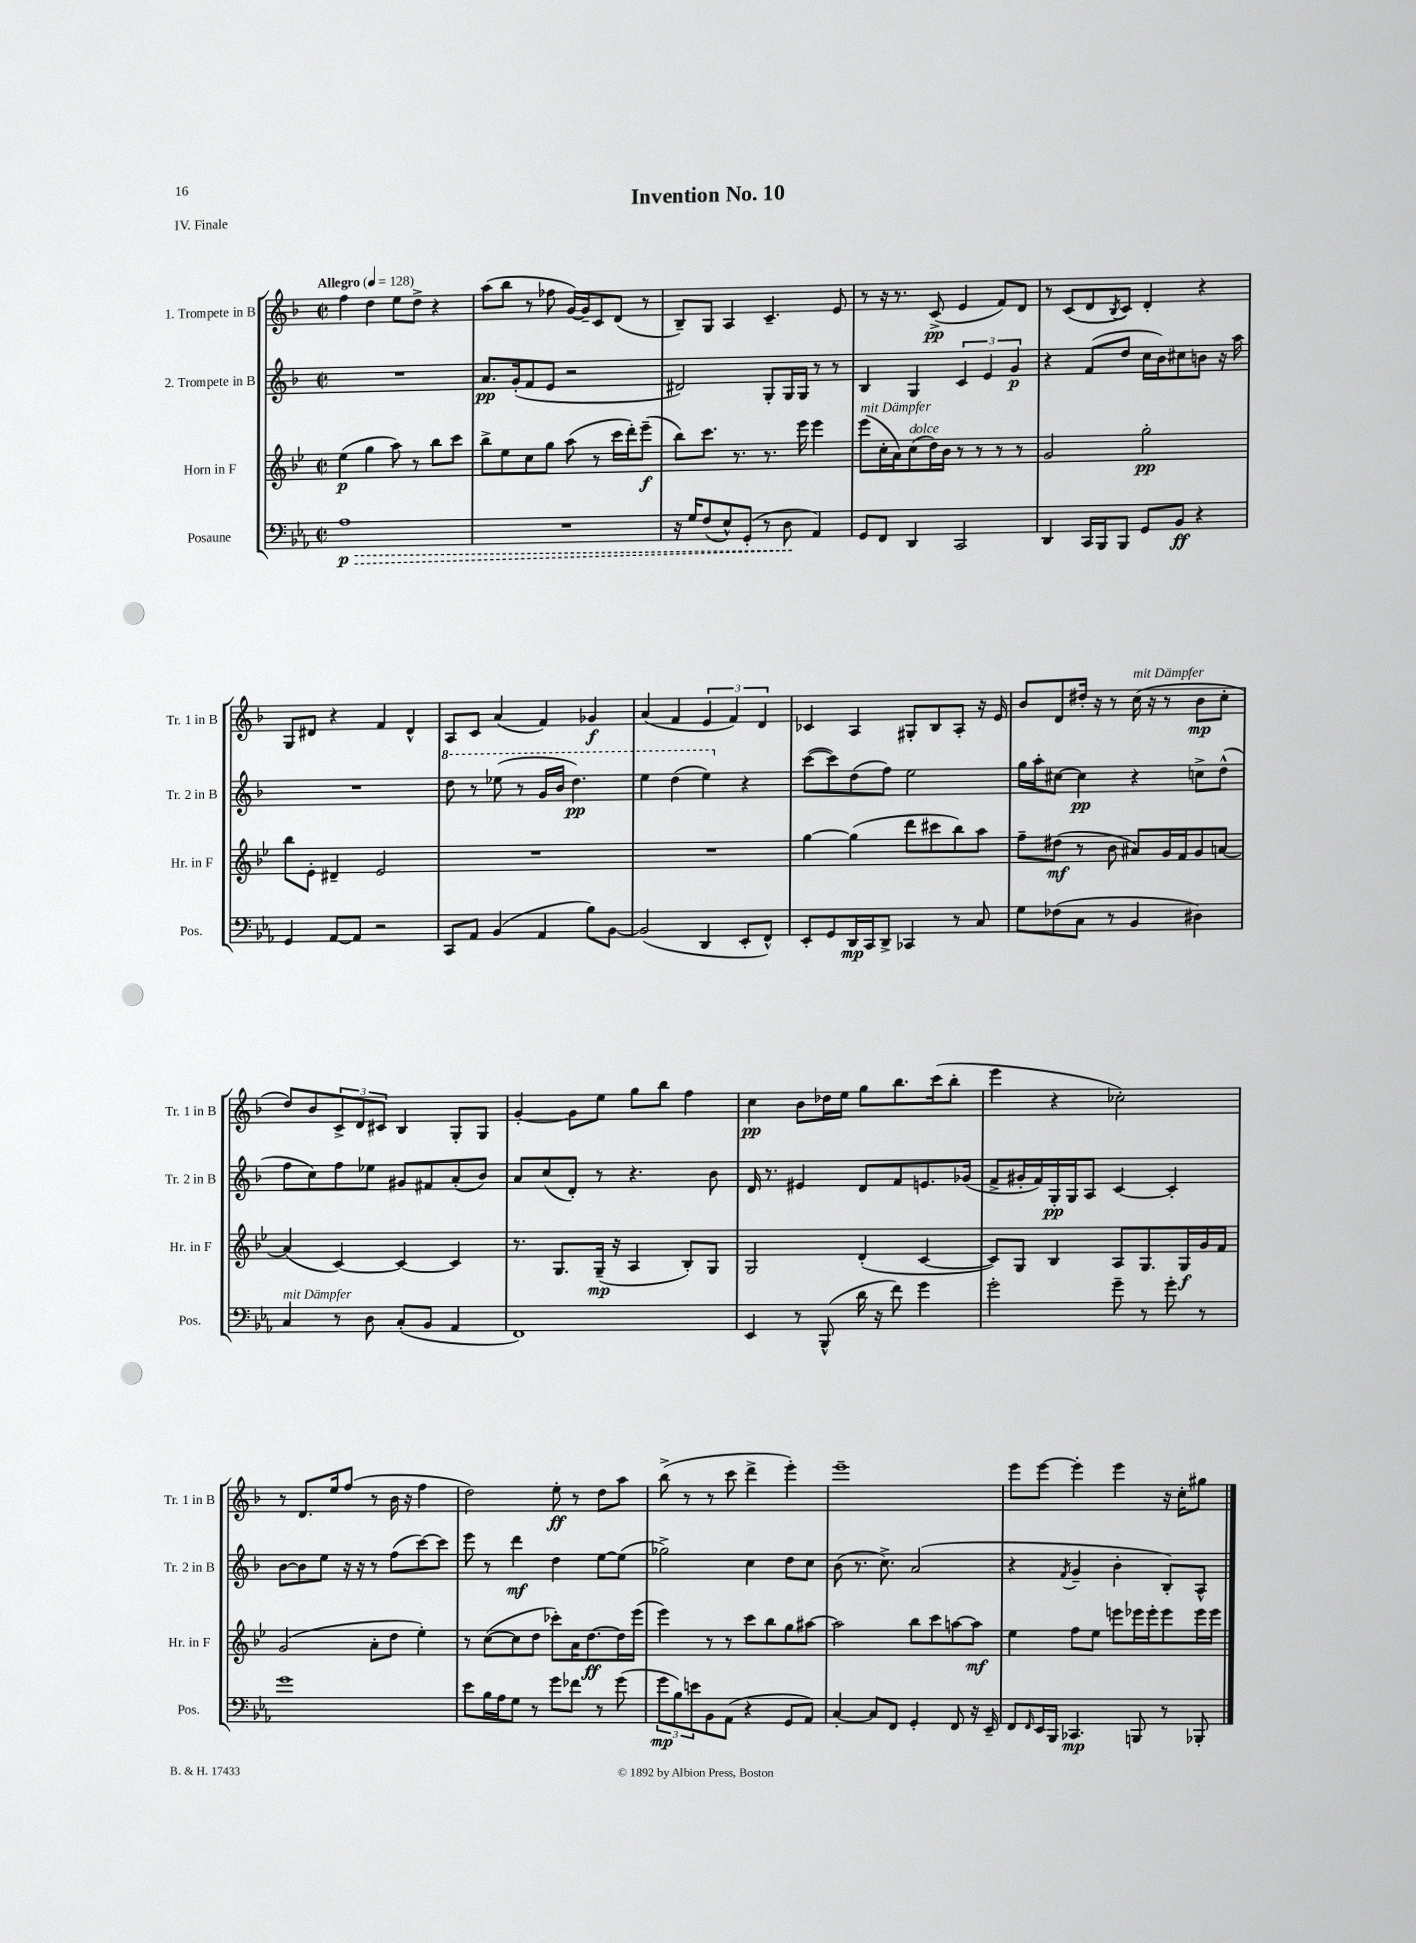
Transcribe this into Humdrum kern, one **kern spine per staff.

**kern	**dynam	**kern	**dynam	**kern	**dynam	**kern	**dynam
*part4	*part4	*part3	*part3	*part2	*part2	*part1	*part1
*staff4	*staff4	*staff3	*staff3	*staff2	*staff2	*staff1	*staff1
*I"Posaune	*	*I"Horn in F	*	*I"2. Trompete in B	*	*I"1. Trompete in B	*
*I'Pos.	*	*I'Hr. in F	*	*I'Tr. 2 in B	*	*I'Tr. 1 in B	*
*clefF4	*	*clefG2	*	*clefG2	*	*clefG2	*
*k[b-e-a-]	*	*k[b-e-]	*	*k[b-]	*	*k[b-]	*
*M2/2	*	*M2/2	*	*M2/2	*	*M2/2	*
*met(c|)	*	*met(c|)	*	*met(c|)	*	*met(c|)	*
*MM128	*	*MM128	*	*MM128	*	*MM128	*
=1	=1	=1	=1	=1	=1	=1	=1
!	!	!	!	!	!	!LO:TX:a:B:t=Allegro	!
!	!LO:HP:b	!	!	!	!	!	!
1A-	> p	(4ee-\	p	1r	.	4ff\	.
.	.	4gg\	.	.	.	4dd\	.
.	.	8aa\)	.	.	.	8ee\L	.
.	.	8r	.	.	.	8dd^\J	.
.	.	8bb-\L	.	.	.	4r	.
.	.	8ccc\J	.	.	.	.	.
=2	=2	=2	=2	=2	=2	=2	=2
1r	.	8bb-^\L	.	8.a/L	pp	(8aa\L	.
.	.	8ee-\	.	.	.	8bb-\J	.
.	.	.	.	(16g'/k	.	.	.
.	.	8cc\	.	8f/	.	8r	.
.	.	8gg\J	.	8e/J	.	8ff-X\	.
.	.	(8aa\	.	2r	.	[16g/LL)	.
.	.	.	.	.	.	16g~/J]	.
.	.	8r	.	.	.	8c/	.
.	.	16ccc\LL	.	.	.	(8d/J	.
.	.	16ddd'\J)	.	.	.	.	.
.	.	(8eee-~\J	f	.	.	8r	.
=3	=3	=3	=3	=3	=3	=3	=3
16r	.	8bb-\L)	.	2d#X/)	.	8B-~/L)	.
16G/KL	.	.	.	.	.	.	.
(8F/	.	8.ccc\J	.	.	.	8G/J	.
8E-^^/)	.	.	.	.	.	4A/	.
.	.	8.r	.	.	.	.	.
(8GG'/J	.	.	.	.	.	.	.
8r	.	8.r	.	8G'/L	.	4.c~/	.
8D\	.	.	.	16G/L	.	.	.
.	.	16eee-\	.	16G/JJ	.	.	.
4AA-/)	]	4eee-\	.	8r	.	.	.
.	.	.	.	8r	.	8e/	.
=4	=4	=4	=4	=4	=4	=4	=4
!	!	!LO:TX:a:i:t=mit Dämpfer	!	!	!	!	!
8GG/L	.	(8eee-\L	.	4B-/	.	8r	.
8FF/J	.	16cc'\L	.	.	.	16r	.
.	.	16a\J)	.	.	.	8.r	.
!	!	!LO:TX:a:i:t=dolce	!	!	!	!	!
4DD/	.	(8cc\	.	4G/	.	.	.
.	.	16dd\L)	.	.	.	(8c^/	pp
.	.	16b-\JJ	.	.	.	.	.
2CC/	.	8r	.	6c/	.	4e/	.
.	.	8r	.	.	.	.	.
.	.	.	.	6e/	.	.	.
.	.	8r	.	.	.	8f/L)	.
.	.	.	.	6g/	p	.	.
.	.	8r	.	.	.	8d/J	.
=5	=5	=5	=5	=5	=5	=5	=5
4DD/	.	2g/	.	4r	.	8r	.
.	.	.	.	.	.	(8c/L	.
16CC/LL	.	.	.	(8f/L	.	8d/	.
16BBB-/J	.	.	.	.	.	.	.
.	.	.	.	.	.	8qB-/	.
8BBB-/J	.	.	.	8dd/J	.	8c/J)	.
8GG/L	.	2gg'\	pp	16cc\LL	.	4d'/	.
.	.	.	.	16b-\J)	.	.	.
8BB-/J	ff	.	.	8cc#X\	.	.	.
4r	.	.	.	8bn\J	.	4r	.
.	.	.	.	16r	.	.	.
.	.	.	.	16aa\	.	.	.
!!LO:LB:g=z
=6	=6	=6	=6	=6	=6	=6	=6
4GG/	.	8bb-\L	.	1r	.	8G/L	.
.	.	8e-'\J	.	.	.	8d#X/J	.
[8AA-/L	.	4d#X~/	.	.	.	4r	.
8AA-/J]	.	.	.	.	.	.	.
2r	.	2e-/	.	.	.	4f/	.
.	.	.	.	.	.	4d#^^/	.
=7	=7	=7	=7	=7	=7	=7	=7
*	*	*	*	*8va	*	*	*
8CC/L	.	1r	.	8ddd\	.	8A/L	.
8AA-/J	.	.	.	8r	.	8c/J	.
(4BB-/	.	.	.	(8eee-X\	.	(4a/	.
.	.	.	.	8r	.	.	.
4AA-/	.	.	.	16gg/LL	.	4f/)	.
.	.	.	.	16bb-/JJ	.	.	.
.	.	.	.	4.ddd\)	pp	.	.
8B-\L)	.	.	.	.	.	4g-X/	f
[8BB-\J	.	.	.	.	.	.	.
=8	=8	=8	=8	=8	=8	=8	=8
(2BB-/]	.	1r	.	4eee\	.	(4a/	.
.	.	.	.	(4ddd\	.	4f/	.
4DD/	.	.	.	4eee\)	.	6e/	.
.	.	.	.	.	.	6f/)	.
*	*	*	*	*X8va	*	*	*
8EE-'/L	.	.	.	4r	.	.	.
.	.	.	.	.	.	6d/	.
8FF^^/J)	.	.	.	.	.	.	.
=9	=9	=9	=9	=9	=9	=9	=9
8EE-'/L	.	[4gg\	.	([8ccc\L	.	4c-X/	.
8GG/	.	.	.	8ccc\])	.	.	.
16DD/L	mp	(4gg\]	.	(8dd\	.	4A/	.
16CC/J	.	.	.	.	.	.	.
8DD^/J	.	.	.	8ff\J)	.	.	.
4CC-X/	.	8ddd\L	.	2ee\	.	8G#X'/L	.
.	.	8ccc#X\	.	.	.	8B-/	.
8r	.	8bb-\)	.	.	.	8A'/J	.
8C/	.	8aa\J	.	.	.	16r	.
.	.	.	.	.	.	16e/	.
=10	=10	=10	=10	=10	=10	=10	=10
8G\L	.	8ff~\L	.	16gg\LL	.	8b-/L	.
.	.	.	.	16aa'\J	.	.	.
(8F-X\	.	(8dd#X\J	mf	[8cc#X\J	.	8d/	.
8C\J	.	8r	.	4cc#\]	pp	16dd#X'/Jk	.
.	.	.	.	.	.	16r	.
8r	.	8b-\	.	.	.	8r	.
!	!	!	!	!	!	!LO:TX:a:i:t=mit Dämpfer	!
4BB-/	.	8a#X/L)	.	4r	.	(16cc\	.
.	.	.	.	.	.	16r	.
.	.	16g/L	.	.	.	8r	.
.	.	16f/J	.	.	.	.	.
4D#X\)	.	8g/	.	8ccn^\L	.	8b-\L	mp
.	.	[8an/J	.	(8dd^^\J	.	8cc'\J	.
!!LO:LB:g=z
=11	=11	=11	=11	=11	=11	=11	=11
!LO:TX:a:i:t=mit Dämpfer	!	!	!	!	!	!	!
4C/	.	(4a/]	.	8ff\L	.	8dd/L)	.
.	.	.	.	8cc\)	.	8b-/	.
8r	.	[4c/)	.	8ff\	.	12c^/	.
.	.	.	.	.	.	12d/	.
8D\	.	.	.	8ee-X\J	.	.	.
.	.	.	.	.	.	12c#X/J	.
(8C'/L	.	4c/_	.	8g#X/L	.	4B-/	.
8BB-/J	.	.	.	8f#X/	.	.	.
4AA-/	.	4c/]	.	(8a'/	.	8G'/L	.
.	.	.	.	8b-/J)	.	8G/J	.
=12	=12	=12	=12	=12	=12	=12	=12
1FF)	.	8.r	.	8a/L	.	[4g'/	.
.	.	.	.	(8cc/	.	.	.
.	.	8.G/L	.	.	.	.	.
.	.	.	.	8d'/J)	.	8g\L]	.
.	.	(16G~/Jk	mp	8r	.	8ee\J	.
.	.	16r	.	.	.	.	.
.	.	4A/	.	4.r	.	8gg\L	.
.	.	.	.	.	.	8bb-\J	.
.	.	8B-'/L)	.	.	.	4ff\	.
.	.	8G/J	.	8b-\	.	.	.
=13	=13	=13	=13	=13	=13	=13	=13
4EE-/	.	2G/	.	16d/	.	4cc\	pp
.	.	.	.	8.r	.	.	.
8r	.	.	.	4e#X/	.	8b-\L	.
(8BBB-^^/	.	.	.	.	.	16dd-X\L	.
.	.	.	.	.	.	16ee\JJ	.
16d\	.	(4d'/	.	8d/L	.	8gg\L	.
16r	.	.	.	.	.	.	.
8f\)	.	.	.	8f/	.	8.bb-\	.
4g\	.	[4c/	.	8.en/	.	.	.
.	.	.	.	.	.	(16ccc\k	.
.	.	.	.	.	.	8bb-'\J	.
.	.	.	.	(16g-X/Jk	.	.	.
=14	=14	=14	=14	=14	=14	=14	=14
2g'\	.	8c/L])	.	8f^/L	.	4eee\	.
.	.	8G/J	.	16g#X'/L	.	.	.
.	.	.	.	16f/)	.	.	.
.	.	4B-/	.	16G'/	pp	4r	.
.	.	.	.	16G/J	.	.	.
.	.	.	.	8A/J	.	.	.
8g~\	.	8A/L	.	[4c/	.	2cc-X'\)	.
8r	.	8.G/	.	.	.	.	.
8g'\	.	.	.	4c'/]	.	.	.
.	.	16G/L	f	.	.	.	.
8r	.	16g/	.	.	.	.	.
.	.	16f/JJ	.	.	.	.	.
!!LO:LB:g=z
=15	=15	=15	=15	=15	=15	=15	=15
1g	.	(2g/	.	[8b-\L	.	8r	.
.	.	.	.	8b-\]	.	8.d/L	.
.	.	.	.	8ee\J	.	.	.
.	.	.	.	.	.	16ee/k	.
.	.	.	.	16r	.	(8ff/J	.
.	.	.	.	16r	.	.	.
.	.	8a'\L	.	8r	.	8r	.
.	.	8dd\J	.	(8ff\L	.	16b-\	.
.	.	.	.	.	.	16r	.
.	.	4ee-'\)	.	[8ccc\)	.	4ff\	.
.	.	.	.	8ccc\J]	.	.	.
=16	=16	=16	=16	=16	=16	=16	=16
8e-\L	.	8r	.	8eee\	.	2dd\)	.
16B-\L	.	([8cc\L	.	8r	.	.	.
16A-\J	.	.	.	.	.	.	.
8G\J	.	8cc\]	.	4ddd\	mf	.	.
8r	.	8dd\J	.	.	.	.	.
8g\L	.	8ccc-X'\L)	.	4dd\	.	8ee'\	ff
8f-X\J	.	16a\K	.	.	.	8r	.
.	.	[8.dd\	ff	.	.	.	.
8r	.	.	.	[8ee\L	.	8dd\L	.
(8g\	.	16dd\L]	.	(8ee\J]	.	8aa\J	.
.	.	(16eee-\JJ	.	.	.	.	.
=17	=17	=17	=17	=17	=17	=17	=17
12g\L	mp	4eee-\)	.	2gg-X^\)	.	(8bb-^\	.
12B-\)	.	.	.	.	.	.	.
.	.	.	.	.	.	8r	.
12en\	.	.	.	.	.	.	.
8BB-\	.	8r	.	.	.	8r	.
(8AA-\J	.	8r	.	.	.	8ccc\	.
4r	.	8ccc\L	.	4cc\	.	4ddd^\	.
.	.	8bb-\	.	.	.	.	.
8GG/L	.	8gg\	.	8dd\L	.	4eee'\)	.
8AA-/J)	.	[8aa#X\J	.	8cc\J	.	.	.
=18	=18	=18	=18	=18	=18	=18	=18
[4C'/	.	2aa#\]	.	(8b-\	.	1eee~	.
.	.	.	.	8.r	.	.	.
8C/L]	.	.	.	.	.	.	.
.	.	.	.	8.cc^\)	.	.	.
8FF/J	.	.	.	.	.	.	.
4GG'/	.	8bb-\L	.	(2a/	.	.	.
.	.	8ccc\	.	.	.	.	.
8FF/	.	[8aan\	.	.	.	.	.
16r	.	8aa\J]	mf	.	.	.	.
16EE-~/	.	.	.	.	.	.	.
=19	=19	=19	=19	=19	=19	=19	=19
8FF/L	.	4ee-\	.	4r	.	8eee\L	.
16qqFF/	.	.	.	.	.	.	.
16EE-/L	.	.	.	.	.	[8eee\J	.
16BBB-/JJ	.	.	.	.	.	.	.
.	.	.	.	8qf/	.	.	.
4.CC-X/	mp	8ff\L	.	4g~/	.	4eee'\]	.
.	.	8ee-\J	.	.	.	.	.
.	.	8eeen\L	.	4b-'\	.	4eee\	.
8BBBn/	.	16eee-X\L	.	.	.	.	.
.	.	16eee-'\J	.	.	.	.	.
8r	.	8eee-\	.	8B-'/L)	.	16r	.
.	.	.	.	.	.	16cc'\KL	.
8BBB-X'/	.	16eee-\L	.	8A^^/J	.	8gg#X\J	.
.	.	16eee-\JJ	.	.	.	.	.
==	==	==	==	==	==	==	==
*-	*-	*-	*-	*-	*-	*-	*-
